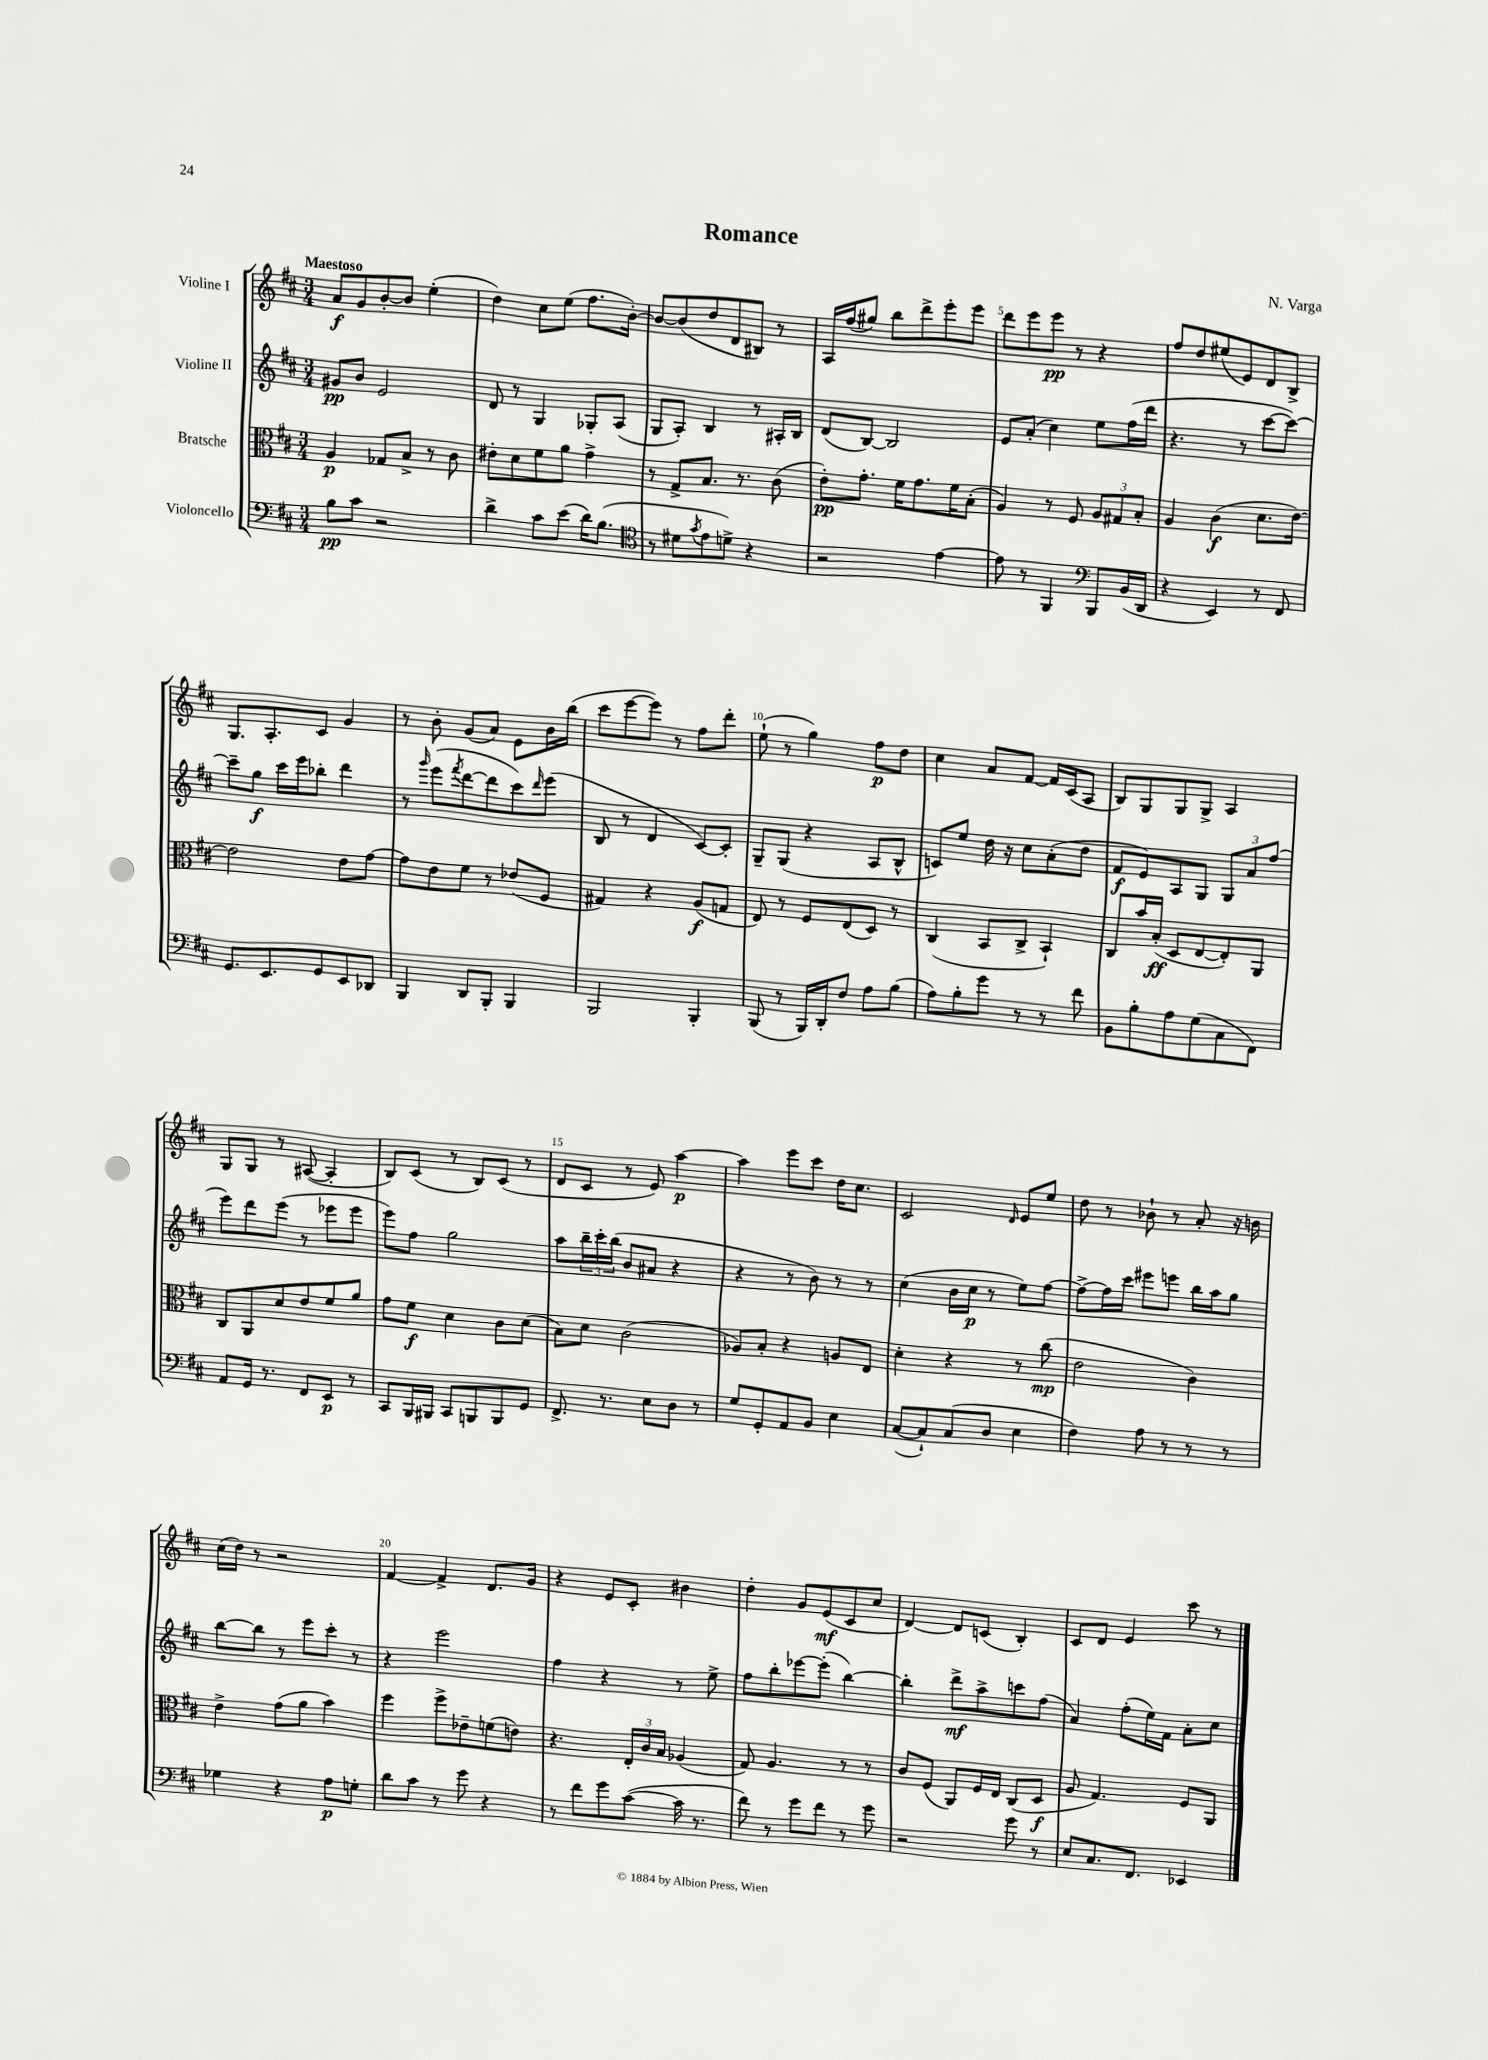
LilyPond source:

\header { title = "Romance" composer = "N. Varga" }
<<
\new StaffGroup <<
\new Staff = "s0" \with { instrumentName = "Violine I" } {
    \clef treble \key d \major \numericTimeSignature \time 3/4 \tempo "Maestoso"
    a'8\f g'8 b'8~-. b'8 e''4-.( |
    d''4) cis''8 e''8( fis''8. b'16~-.) |
    b'8~ b'8( d''8 d'8 bis8) r8 |
    a16 fis''16( gis''8) b''8 d'''8-> e'''8-. e'''8 |
    d'''8 e'''8 e'''8\pp r8 r4 |
    fis''8 d''8 eis''8( e'8) d'8 b8-> |
    g8. a8.-. cis'8 g'4 |
    r8 b'8-. g'8( a'8) e'8 b'16 b''16( |
    cis'''8 e'''8~ e'''8) r8 fis''8 d'''8-. |
    e''8-!( r8 g''4) fis''8\p d''8 |
    cis''4 a'8 fis'8~ fis'16 cis'16( a8 |
    b8) g8 g8 g8-> a4 |
    g8 g8 r8 ais8~( ais4-. |
    b8) cis'8( r8 b8) cis'8( r8 |
    d'8 cis'8 r8 e'8) a''4~\p |
    a''4 e'''8 cis'''8 d''16 cis''8. |
    cis'2 \grace { d'16 } e'8 e''8 |
    d''8 r8 bes'8-! r8 a'8-. r16 b'16 |
    cis''16( d''16) r8 r2 |
    fis'4~ fis'4-> d'8. g'16 |
    r4 e'8 cis'8-. bis'4 |
    d''4-. g'8 e'8\mf( cis'8 cis''8 |
    d'4~) d'8 c'8( b4-.) |
    cis'8 d'8 e'4 cis'''8 r8 \bar "|." |
}
\new Staff = "s1" \with { instrumentName = "Violine II" } {
    \clef treble \key d \major \numericTimeSignature \time 3/4
    gis'8\pp b'8 e'2 |
    d'8 r8 g4 ges8-. a8( |
    g8 a8-.) b4 r8 ais16-. b16 |
    d'8( b8~) b2 |
    e'8 a'8-.( cis''4) e''8 fis''16( d'''16 |
    r4. r8 cis'''8~ cis'''8~) |
    cis'''8-- g''8\f cis'''16 e'''16 bes''8-. d'''4 |
    r8 \grace { g'''16 } e'''8( \acciaccatura { fis'''8 } d'''8~ d'''8 cis'''8) \grace { d'''16 } e'''8( |
    b8 r8 d'4 cis'8~) cis'8-. |
    g8-- g8( r4 a8 b8-^ |
    c'8) e''8 d''16 r16 cis''8 a'8-.( d''8 |
    fis'8\f e'8) a8 g8 \tuplet 3/2 { g8 a'8 fis''8( } |
    e'''8) d'''8 e'''8( r8 ees'''8 ees'''8 |
    e'''8) fis''8 g''2 |
    a''8 \tuplet 3/2 { b''16-- cis'''16-. b''16( } b'8 ais'8 r4 |
    r4 r8 b'8) r8 r8 |
    cis''4( b'16 cis''16\p r8 e''8) fis''8~ |
    fis''8~-> fis''16 cis'''16 eis'''8 e'''8 b''16 a''16 g''8 |
    b''8~ b''8 r8 e'''8 cis'''8-. r8 |
    r4 e'''2 |
    fis''4 r4 r8 e''8-> |
    fis''8 b''8-. ees'''8~ ees'''8-.( b''4~) |
    b''4-. d'''8->\mf a''8-> c'''8 fis''8( |
    a'4) fis''8-.( e''16) fis'16 a'8-. cis''8 \bar "|." |
}
\new Staff = "s2" \with { instrumentName = "Bratsche" } {
    \clef alto \key d \major \numericTimeSignature \time 3/4
    a4\p ges8 b8-> r8 cis'8 |
    eis'8-. d'8 fis'8 a'8 g'4-> |
    r8 g8-> b8. r8. cis'8( |
    e'8-.\pp) g'8.-. fis'16 g'8. fis'16 b8-.( |
    a4) r8 fis8 \tuplet 3/2 { a8 gis8 b8-. } |
    a4 cis'4\f( d'8. e'16~) |
    e'2 e'8 g'8~ |
    g'8 e'8 fis'8 r8 ees'8( fis8 |
    gis4) r4 a8\f( g8 |
    e8) r8 fis8 e8( d8) r8 |
    cis4( b,8 cis8-> b,4-!) |
    cis8 b'16 b16-.\ff( d8 e8~ e8-.) a,8 |
    cis8 a,8 d'8 e'8 fis'8 a'8 |
    g'8 fis'8\f d'4 cis'8 d'8( |
    b8) d'8 cis'2( |
    aes8) b8-. r4 a8 e8 |
    d'4-. r4 r8 cis''8\mp( |
    e'2 cis'4) |
    e'4-> g'8( a'8 b'4) |
    fis''4 fis''8-> ees'8-- f'8( e'8) |
    r4. \tuplet 3/2 { e16-. cis'16 b16 } aes4( |
    g8) a4. r8 r8 |
    cis'8 fis8( a,8) fis16 e16 cis8( d8\f |
    a8 g4.) fis8 a,8 \bar "|." |
}
\new Staff = "s3" \with { instrumentName = "Violoncello" } {
    \clef bass \key d \major \numericTimeSignature \time 3/4
    b8\pp cis'8 r2 |
    d'4-> cis'8 e'8( d'16) b8.( |
    \clef tenor r8 dis'8 \acciaccatura { g'8 } e'8 d'8->) r4 |
    r2 e'4~ |
    e'8 r8 fis,4 \clef bass b,,8 b,16( d,16 |
    r4 e,4) r8 fis,8 |
    g,8. e,8. g,8 e,8 des,8 |
    b,,4 d,8 b,,8-. b,,4 |
    b,,2 b,,4-. |
    b,,8( r8 b,,16) d,16-. fis8 a8 b8( |
    a8) b8-. g'8 r8 r8 fis'8 |
    b,8 b8-. a8 g8( cis8 fis,8) |
    a,8 g,16 r8. fis,8 e,8\p r8 |
    cis,8 b,,16 bis,,16 cis,8 b,,8 b,,8 g,8 |
    fis,8.-> r8. e8 d8 r8 |
    g8 g,8-. a,8 b,8 e4 |
    cis8~( cis8-!) cis8( d8 e4 |
    fis4) a8 r8 r8 r8 |
    ges4 r4 a8\p g8-. |
    d'8 cis'8 r8 g'8 r4 |
    r8 fis'8 g'8 cis'8~( cis'16 r8. |
    fis'8) r8 g'8 fis'8 r8 g'8 |
    r2 g'8 r8 |
    e8 cis8. fis,8. ees,4 \bar "|." |
}
>>
>>
\layout { \context { \Score \override BarNumber.break-visibility = ##(#f #t #t) barNumberVisibility = #(every-nth-bar-number-visible 5) } }
